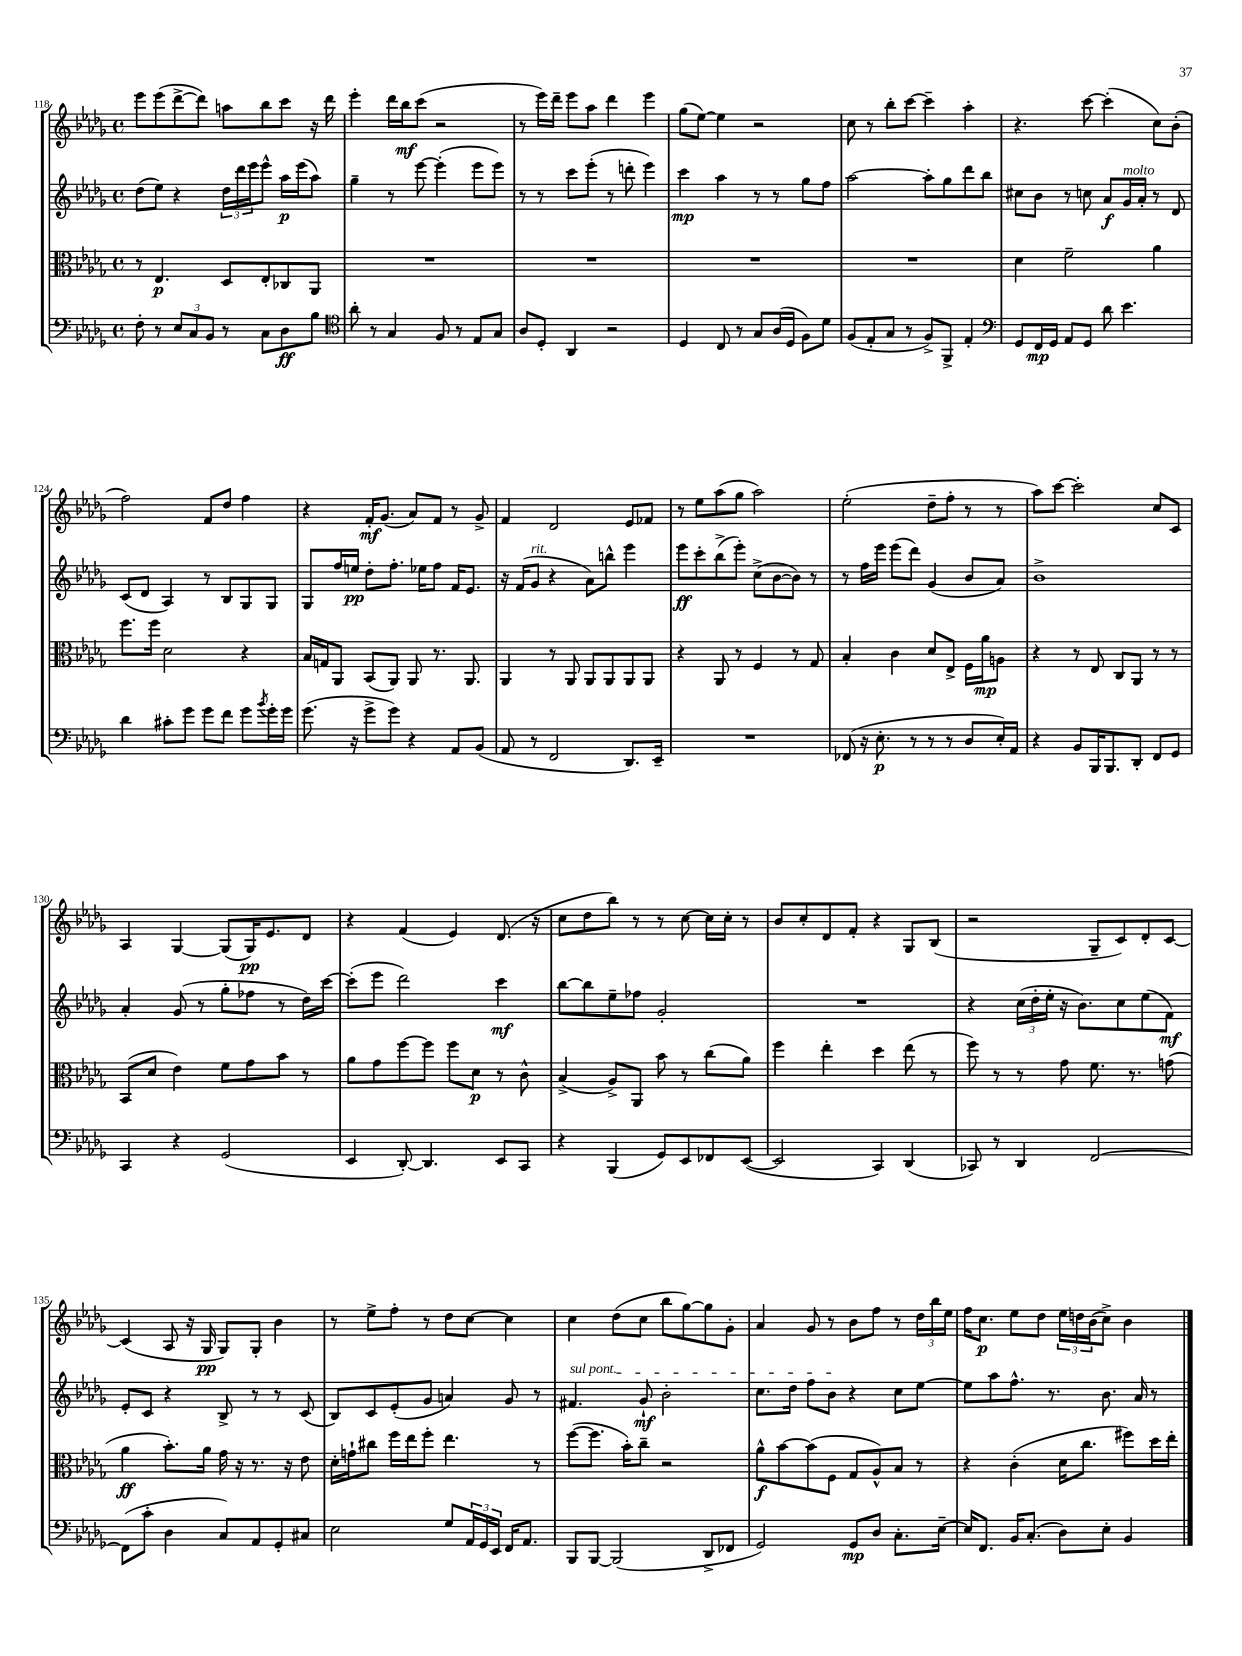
<<
\new StaffGroup <<
\new Staff = "s0" {
    \clef treble \key des \major \defaultTimeSignature \time 4/4
    ees'''8 ees'''8( des'''8~-> des'''8) a''8 bes''8 c'''8 r16 des'''16 |
    ees'''4-. des'''16 bes''16\mf c'''8( r2 |
    r8 ees'''16) des'''16-- ees'''8 aes''8 des'''4 ees'''4 |
    ges''8( ees''8~) ees''4 r2 |
    c''8 r8 bes''8-. c'''8~ c'''4-- aes''4-. |
    r4. c'''8~ c'''4-.( c''8) bes'8-.( |
    f''2) f'8 des''8 f''4 |
    r4 f'16-.\mf ges'8.( aes'8) f'8 r8 ges'8-> |
    f'4 des'2 ees'8 fes'8 |
    r8 ees''8 aes''8( ges''8 aes''2) |
    ees''2-.( des''8-- f''8-. r8 r8 |
    aes''8) c'''8~ c'''2-. c''8 c'8 |
    aes4 ges4~ ges8( ges16\pp) ees'8. des'8 |
    r4 f'4( ees'4) des'8.( r16 |
    c''8 des''8 bes''8) r8 r8 c''8~ c''16 c''16-. r8 |
    bes'8 c''8-. des'8 f'8-. r4 ges8 bes8( |
    r2 ges8-- c'8) des'8-. c'8~ |
    c'4( aes8 r16 ges16\pp ges8) ges8-. bes'4 |
    r8 ees''8-> f''8-. r8 des''8 c''8~ c''4 |
    c''4 des''8( c''8 bes''8 ges''8~) ges''8 ges'8-. |
    aes'4 ges'8 r8 bes'8 f''8 r8 \tuplet 3/2 { des''16 bes''16 ees''16 } |
    f''16 c''8.\p ees''8 des''8 \tuplet 3/2 { ees''16 d''16 bes'16( } c''8->) bes'4 \bar "|." |
}
\new Staff = "s1" {
    \clef treble \key des \major \defaultTimeSignature \time 4/4
    des''8( ees''8) r4 \tuplet 3/2 { des''16 des'''16 ees'''16 } ees'''8-^ aes''16\p ees'''16( aes''8) |
    ges''4-- r8 ees'''8~ ees'''4-.( ees'''8 ees'''8) |
    r8 r8 c'''8 ees'''8-.( r8 d'''8-. ees'''4) |
    c'''4\mp aes''4 r8 r8 ges''8 f''8 |
    aes''2~ aes''8-. ges''8 des'''8 bes''8 |
    cis''8 bes'8 r8 c''8 aes'8\f ges'16^\markup { \italic "molto" } aes'16-. r8 des'8 |
    c'8( des'8 aes4) r8 bes8 ges8 ges8 |
    ges8 f''16 e''16\pp des''8-. f''8.-. ees''16 f''8 f'16 ees'8. |
    r16 f'16( ges'8^\markup { \italic "rit." } r4 aes'8) b''8-^ ees'''4 |
    ees'''8\ff c'''8-. bes''8->( ees'''8-.) c''8->( bes'8~ bes'8) r8 |
    r8 f''16 ees'''16 ees'''8( des'''8) ges'4( bes'8 aes'8) |
    bes'1-> |
    aes'4-. ges'8( r8 ges''8-. fes''8 r8 des''16) c'''16~ |
    c'''8-.( ees'''8 des'''2) c'''4\mf |
    bes''8~ bes''8 ees''8-- fes''8 ges'2-. |
    R1 |
    r4 \tuplet 3/2 { c''16( des''16-. ees''16-. } r16 bes'8.) c''8 ees''8( f'8\mf) |
    ees'8-. c'8 r4 bes8-> r8 r8 c'8( |
    bes8) c'8 ees'8-.( ges'8 a'4) ges'8 r8 |
    \once \override TextSpanner.bound-details.left.text = \markup { \italic "sul pont." } fis'4.\startTextSpan ges'8-!\mf bes'2-. |
    c''8. des''16 f''8 bes'8\stopTextSpan r4 c''8 ees''8~ |
    ees''8 aes''8 f''8.-^ r8. bes'8. aes'16 r8 \bar "|." |
}
\new Staff = "s2" {
    \clef alto \key des \major \defaultTimeSignature \time 4/4
    r8 ees4.\p des8 ees8-. ces8 aes,8 |
    R1 |
    R1 |
    R1 |
    R1 |
    des'4 f'2-- aes'4 |
    f''8. f''16 des'2 r4 |
    bes16 g16 aes,8 bes,8( aes,8) aes,8 r8. aes,8. |
    aes,4 r8 aes,8 aes,8 aes,8 aes,8 aes,8 |
    r4 aes,8 r8 f4 r8 ges8 |
    bes4-. c'4 des'8 ees8-> f16 aes'16\mp a8 |
    r4 r8 ees8 c8 aes,8 r8 r8 |
    bes,8( des'8 ees'4) f'8 ges'8 bes'8 r8 |
    aes'8 ges'8 f''8~ f''8 f''8 des'8\p r8 c'8-^ |
    bes4->( aes8->) aes,8 bes'8 r8 c''8( aes'8) |
    f''4 ees''4-. des''4 ees''8( r8 |
    f''8) r8 r8 ges'8 f'8. r8. g'8( |
    aes'4\ff bes'8.-.) aes'16 ges'16 r16 r8. r16 ees'8 |
    des'16-. g'16-! cis''8 f''16 ees''16 f''8-. ees''4. r8 |
    f''8~( f''8. bes'16-.) c''8-- r2 |
    aes'8-^\f bes'8~ bes'8( f8 ges8 aes8-^) bes8 r8 |
    r4 c'4-.( des'16 c''8. fis''8) des''16 ees''16-. \bar "|." |
}
\new Staff = "s3" {
    \clef bass \key des \major \defaultTimeSignature \time 4/4
    f8-. r8 \tuplet 3/2 { ees8 c8 bes,8 } r8 c8 des8\ff bes8 |
    \clef tenor aes'8-. r8 ges4 f8 r8 ees8 ges8 |
    aes8 des8-. aes,4 r2 |
    des4 c8 r8 ges8 aes16( des16 f8) des'8 |
    f8( ees8-. ges8 r8 f8->) f,8-> ees4-. |
    \clef bass ges,8 f,16\mp ges,16 aes,8 ges,8 des'8 ees'4. |
    des'4 cis'8-. ges'8 ges'8 f'8 ges'8 \acciaccatura { bes'8 } ges'16-. ges'16 |
    ges'8.( r16 ges'8-> ges'8) r4 aes,8 bes,8( |
    aes,8 r8 f,2 des,8.) ees,16-- |
    R1 |
    fes,8( r16 ees8.-.\p r8 r8 r8 des8 ees16-.) aes,16 |
    r4 bes,8 bes,,16 bes,,8. des,8-. f,8 ges,8 |
    c,4 r4 ges,2( |
    ees,4 des,8~-.) des,4. ees,8 c,8 |
    r4 bes,,4( ges,8) ees,8 fes,8 ees,8~( |
    ees,2 c,4) des,4( |
    ces,8) r8 des,4 f,2~ |
    f,8( c'8-. des4 c8) aes,8 ges,8-. cis8 |
    ees2 ges8 \tuplet 3/2 { aes,16 ges,16 ees,16 } f,16 aes,8. |
    bes,,8 bes,,8~ bes,,2( des,8-> fes,8 |
    ges,2) ges,8\mp des8 c8.-. ees16~-- |
    ees16 f,8. bes,16 c8.-.( des8) ees8-. bes,4 \bar "|." |
}
>>
>>
\layout { \context { \Score currentBarNumber = #118 } }
